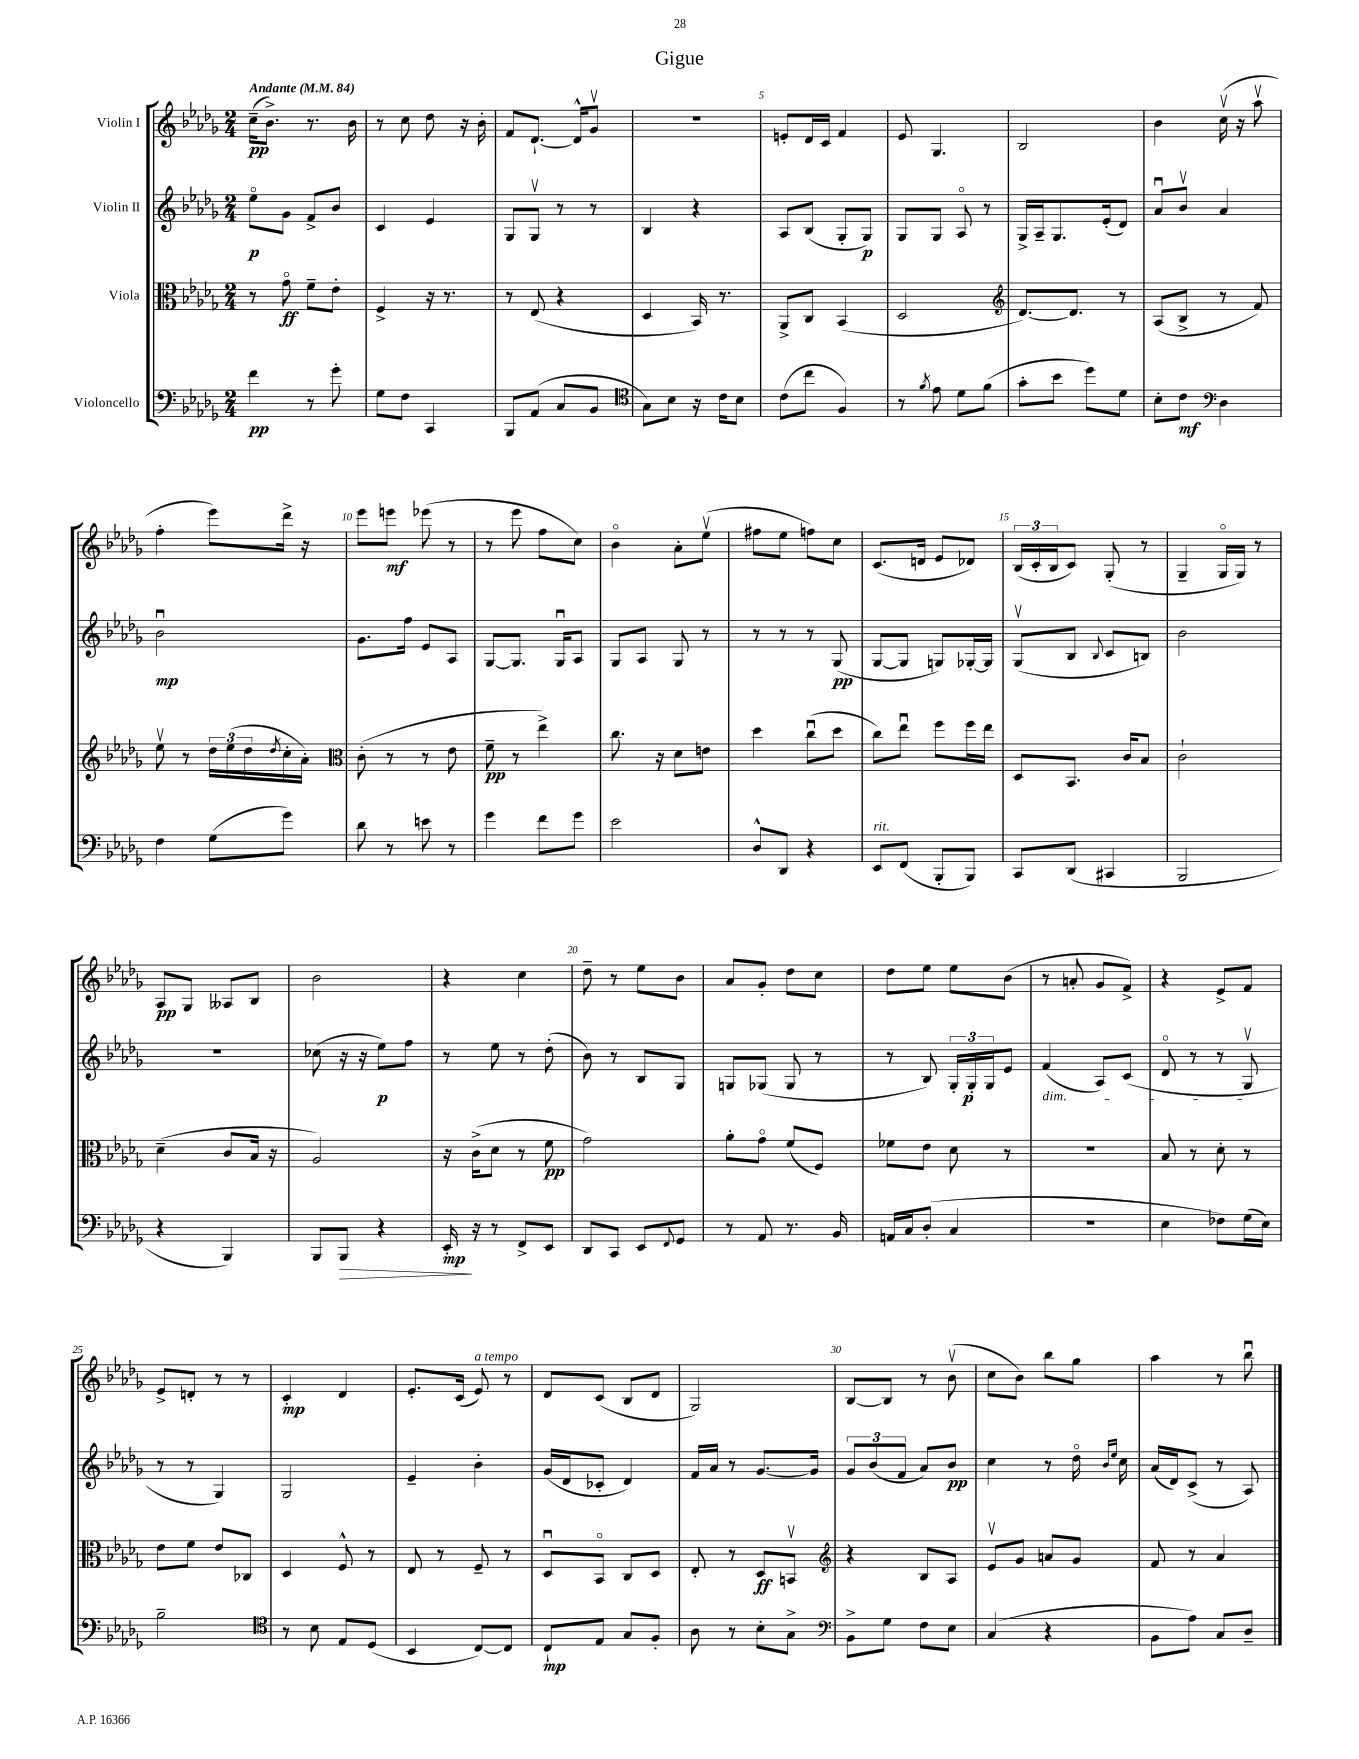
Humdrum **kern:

**kern	**kern	**kern	**kern
*staff4	*staff3	*staff2	*staff1
*clefF4	*clefC3	*clefG2	*clefG2
*k[b-e-a-d-g-]	*k[b-e-a-d-g-]	*k[b-e-a-d-g-]	*k[b-e-a-d-g-]
*M2/4	*M2/4	*M2/4	*M2/4
*MM84	*MM84	*MM84	*MM84
4f	8r	8ee-o	(16cc~
.	.	.	8.b-^)
.	8g-o	8g-	.
8r	8f~	8f^	8.r
8g-'	8e-'	8b-	.
.	.	.	16b-
=	=	=	=
8G-	4F^	4c	8r
8F	.	.	8cc
4CC	16r	4e-	8dd-
.	8.r	.	.
.	.	.	16r
.	.	.	16b-'
=	=	=	=
8BBB-	8r	8G-	8f
(8AA-	(8E-	8G-v	[8.d-`
8C	4r	8r	.
.	.	.	16d-^^]
8BB-	.	8r	8g-v
=	=	=	=
*clefC4	*	*	*
8G-)	4D-	4B-	2r
8B-	.	.	.
16r	16BB-)	4r	.
16c	8.r	.	.
8B-	.	.	.
=	=	=	=
(8c	8AA-^	8A-	8e'
8cc	8C	(8B-	16d-
.	.	.	16c
4F)	(4BB-	8G-'	4f
.	.	8G-)	.
=	=	=	=
8r	2D-	8G-	8e-
8qf	.	.	.
8e-	.	8G-	4.G-
8d-	.	8A-o	.
(8f	.	8r	.
=	=	=	=
*	*clefG2	*	*
8g-'	[8.d-)	16G-^	2B-
.	.	16A-~	.
8b-	.	8.G-	.
.	8.d-]	.	.
8dd-)	.	.	.
.	.	(16e-'	.
8d-	8r	8d-)	.
=	=	=	=
8B-'	(8A-	8a-u	4b-
8c	8B-^	8b-v	.
*clefF4	*	*	*
4D-	8r	4a-	(16ccv
.	.	.	16r
.	8f)	.	8aa-v
=	=	=	=
4F	8ee-v	2b-u	4ff'
.	8r	.	.
(8G-	24dd-	.	8eee-)
.	(24ee-	.	.
.	24dd-	.	.
.	8qdd-	.	.
8g-)	16cc'	.	16ddd-^
.	16a-')	.	16r
=	=	=	=
*	*clefC3	*	*
8d-	(8c'	8.g-	8eee-
8r	8r	.	8eee
.	.	16ff	.
8e	8r	8e-	(8eee-
8r	8e-	8A-	8r
=	=	=	=
4g-	8f~	[8G-	8r
.	8r	8.G-]	8eee-
8f	4ee-^)	.	8ff
.	.	16G-u	.
8g-	.	8A-	8cc)
=	=	=	=
2e-	8.cc	8G-	4b-o
.	.	8A-	.
.	16r	.	.
.	8d-	8G-	8a-'
.	8e	8r	(8ee-v
=	=	=	=
8D-^^	4dd-	8r	8ff#
8DD-	.	8r	8ee-
4r	(8ccu	8r	8ff)
.	8dd-	(8G-	8cc
=	=	=	=
8EE-	8cc)	[8G-	(8.c
(8FF	8ee-u	8G-]	.
.	.	.	16d
8BBB-'	8ff	8G)	8e-
8BBB-)	16ff	[16G-'	8d-)
.	16ee-	16G-]	.
=	=	=	=
8CC	8D-	(8G-v	(24B-
.	.	.	24c'
.	.	.	24B-
(8DD-	8.BB-	8B-	8c)
.	.	8qqB-	.
4CC#	.	8c	(8G-'
.	16c	.	.
.	8B-	8B)	8r
=	=	=	=
2BBB-	2c`	2b-	4G-~
.	.	.	16G-o
.	.	.	16G-)
.	.	.	8r
=	=	=	=
4r	(4d-~	2r	8A-
.	.	.	8G-
4BBB-)	8c	.	8A--
.	16B-	.	8B-
.	16r	.	.
=	=	=	=
8BBB-	2A-)	(8cc-	2b-
8BBB-	.	16r	.
.	.	16r	.
4r	.	8ee-)	.
.	.	8ff	.
=	=	=	=
16EE-'	16r	8r	4r
16r	(16c^	.	.
8r	8d-	8ee-	.
8FF^	8r	8r	4cc
8EE-	8f	(8dd-'	.
=	=	=	=
8DD-	2g-)	8b-)	8dd-~
8CC	.	8r	8r
8EE-	.	8B-	8ee-
8qqFF	.	.	.
8GG-	.	8G-	8b-
=	=	=	=
8r	8a-'	8G	8a-
8AA-	8g-o	(8G-	8g-'
8.r	(8f	8G-	8dd-
.	8F)	8r	8cc
16BB-	.	.	.
=	=	=	=
16AA	8f-	8r	8dd-
16C	.	.	.
(8D-'	8e-	8B-)	8ee-
4C	8d-	24G-'	8ee-
.	.	24G-'	.
.	.	24G-	.
.	8r	8e-	(8b-
=	=	=	=
2r	2r	(4f	8r
.	.	.	8a'
.	.	8A-)	8g-
.	.	(8c	8f^)
=	=	=	=
4E-	8B-	8d-o	4r
.	8r	8r	.
8F-)	8d-'	8r	8e-^
(16G-	8r	8G-v	8f
16E-)	.	.	.
=	=	=	=
2B-~	8e-	8r	8e-^
.	8f	8r	8d'
.	8e-	4G-)	8r
.	8C-	.	8r
=	=	=	=
*clefC4	*	*	*
8r	4D-	2G-	4c'
8B-	.	.	.
8E-	8F^^	.	4d-
(8D-	8r	.	.
=	=	=	=
4BB-	8E-	4e-~	8.e-'
.	8r	.	.
.	.	.	(16c
[8C)	8F~	4b-'	8e-)
8C]	8r	.	8r
=	=	=	=
8C`	8D-u	(16g-	8d-
.	.	16d-	.
8E-	8BB-o	8c-'	(8c
8G-	8C	4d-)	8B-
8F'	8D-	.	8d-
=	=	=	=
8A-	8E-'	16f	2G-)
.	.	16a-	.
8r	8r	8r	.
8B-'	8D-	[8.g-	.
8G-^	8BBv	.	.
.	.	16g-]	.
=	=	=	=
*clefF4	*clefG2	*	*
8BB-^	4r	12g-	[8B-
.	.	(12b-	.
8G-	.	.	8B-]
.	.	12f	.
8F	8B-	8a-)	8r
8E-	8A-	8b-	(8b-v
=	=	=	=
(4C	8e-v	4cc	8cc
.	8g-	.	8b-)
4r	8a	8r	8bb-
.	8g-	16dd-o	8gg-
.	.	16qqb-	.
.	.	16qqee-	.
.	.	16cc	.
=	=	=	=
8BB-	8f	(16a-	4aa-
.	.	16d-)	.
8A-)	8r	(8c^	.
8C	4a-	8r	8r
8D-~	.	8A-)	8bb-u
==	==	==	==
*-	*-	*-	*-
